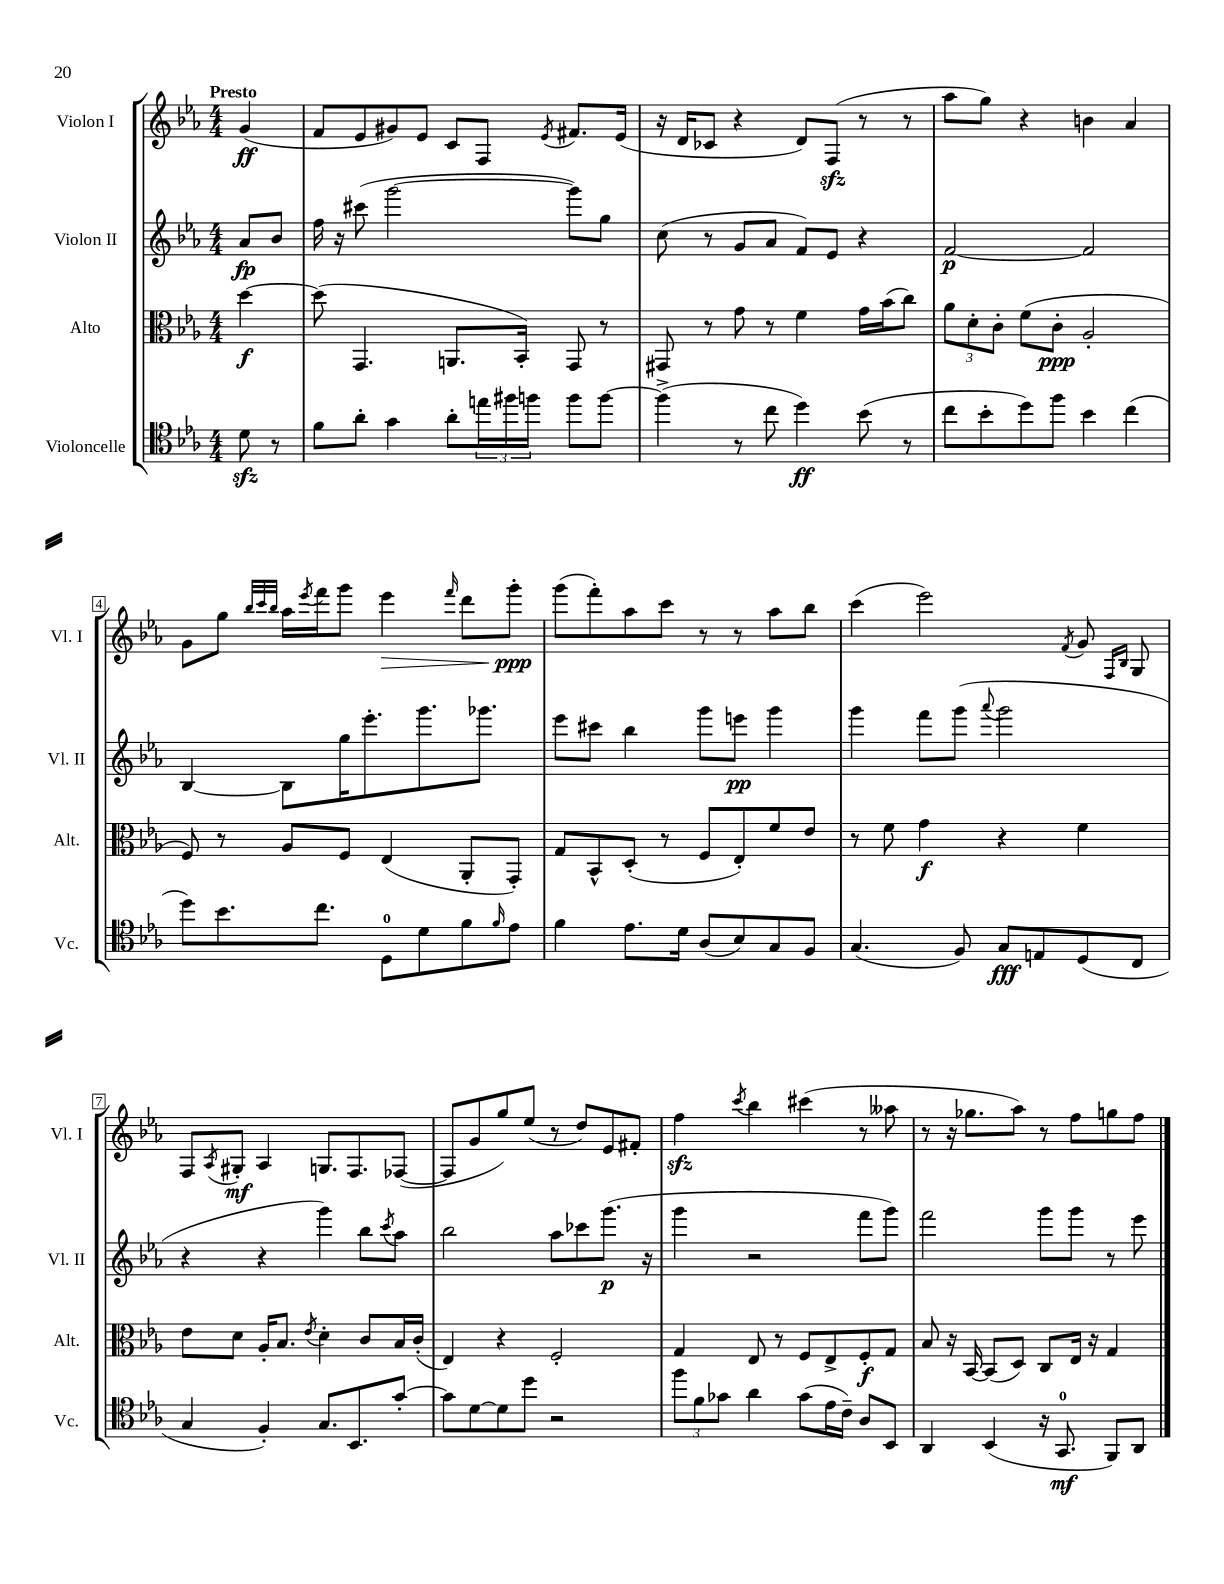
<<
\new StaffGroup <<
\new Staff = "s0" \with { instrumentName = "Violon I" shortInstrumentName = "Vl. I" } {
    \clef treble \key ees \major \numericTimeSignature \time 4/4 \partial 4 \tempo "Presto"
    g'4\ff( |
    f'8 ees'8 gis'8) ees'8 c'8 f8 \acciaccatura { ees'8 } fis'8. ees'16( |
    r16 d'16 ces'8 r4 d'8) f8\sfz( r8 r8 |
    aes''8 g''8) r4 b'4 aes'4 |
    g'8 g''8 \grace { bes''32 c'''32 bes''32 } aes''16 \acciaccatura { ees'''8 } f'''16 g'''8 ees'''4\> \grace { f'''16 } d'''8 g'''8-.\ppp\! |
    g'''8( f'''8-.) aes''8 c'''8 r8 r8 aes''8 bes''8 |
    c'''4( ees'''2) \acciaccatura { f'8 } g'8 \grace { f16 bes16 } g8 |
    f8 \acciaccatura { aes8 } gis8-.\mf aes4 g8. f8. fes8~( |
    fes8 g'8 g''8) ees''8( r8 d''8) ees'8 fis'8-. |
    f''4\sfz \acciaccatura { c'''8 } bes''4 cis'''4( r8 aeses''8 |
    r8 r16 ges''8. aes''8) r8 f''8 g''8 f''8 \bar "|." |
}
\new Staff = "s1" \with { instrumentName = "Violon II" shortInstrumentName = "Vl. II" } {
    \clef treble \key ees \major \numericTimeSignature \time 4/4 \partial 4
    aes'8\fp bes'8 |
    f''16 r16 cis'''8( g'''2~ g'''8) g''8 |
    c''8( r8 g'8 aes'8 f'8) ees'8 r4 |
    f'2~\p f'2 |
    bes4~ bes8 g''16 ees'''8.-. g'''8. ges'''8. |
    ees'''8 cis'''8 bes''4 g'''8 e'''8\pp g'''4 |
    g'''4 f'''8 g'''8( \appoggiatura { aes'''8 } g'''2 |
    r4 r4 g'''4) bes''8 \acciaccatura { c'''8 } aes''8 |
    bes''2 aes''8 ces'''8 g'''8.\p( r16 |
    g'''4 r2 f'''8 g'''8) |
    f'''2 g'''8 g'''8 r8 ees'''8 \bar "|." |
}
\new Staff = "s2" \with { instrumentName = "Alto" shortInstrumentName = "Alt." } {
    \clef alto \key ees \major \numericTimeSignature \time 4/4 \partial 4
    d''4~\f |
    d''8( g,4. a,8. bes,16-.) g,8 r8 |
    gis,8 r8 g'8 r8 f'4 g'16 bes'16( c''8) |
    \tuplet 3/2 { aes'8 d'8-. c'8-. } f'8( c'8-.\ppp aes2-. |
    f8) r8 aes8 f8 ees4( aes,8-. g,8-.) |
    g8 bes,8-^ d8-.( r8 f8 ees8-.) f'8 ees'8 |
    r8 f'8 g'4\f r4 f'4 |
    ees'8 d'8 aes16-. bes8. \acciaccatura { ees'8 } d'4-. c'8 bes16 c'16-.( |
    ees4) r4 f2-. |
    g4 ees8 r8 f8 ees8-> f8-.\f g8 |
    bes8 r16 bes,16~ bes,8( d8) c8 ees16 r16 g4 \bar "|." |
}
\new Staff = "s3" \with { instrumentName = "Violoncelle" shortInstrumentName = "Vc." } {
    \clef tenor \key ees \major \numericTimeSignature \time 4/4 \partial 4
    d'8\sfz r8 |
    f'8 aes'8-. g'4 aes'8-. \tuplet 3/2 { e''16 fis''16 f''16 } f''8 f''8~ |
    f''4->( r8 c''8 d''4\ff) bes'8( r8 |
    c''8 bes'8-. d''8) f''8 bes'4 c''4( |
    d''8) bes'8. c''8. d8-0 d'8 f'8 \grace { f'16 } ees'8 |
    f'4 ees'8. d'16 aes8( bes8) g8 f8 |
    g4.( f8) g8\fff e8 d8( c8 |
    g4 f4-.) g8. bes,8. g'8~-. |
    g'8 d'8~ d'8 d''8 r2 |
    \tuplet 3/2 { f''8 f'8 ges'8 } aes'4 ges'8( ees'16 c'16--) aes8 bes,8 |
    aes,4 bes,4( r16 g,8.-0\mf f,8) aes,8 \bar "|." |
}
>>
>>
\layout { \context { \Score \override BarNumber.stencil = #(make-stencil-boxer 0.1 0.3 ly:text-interface::print) } }
